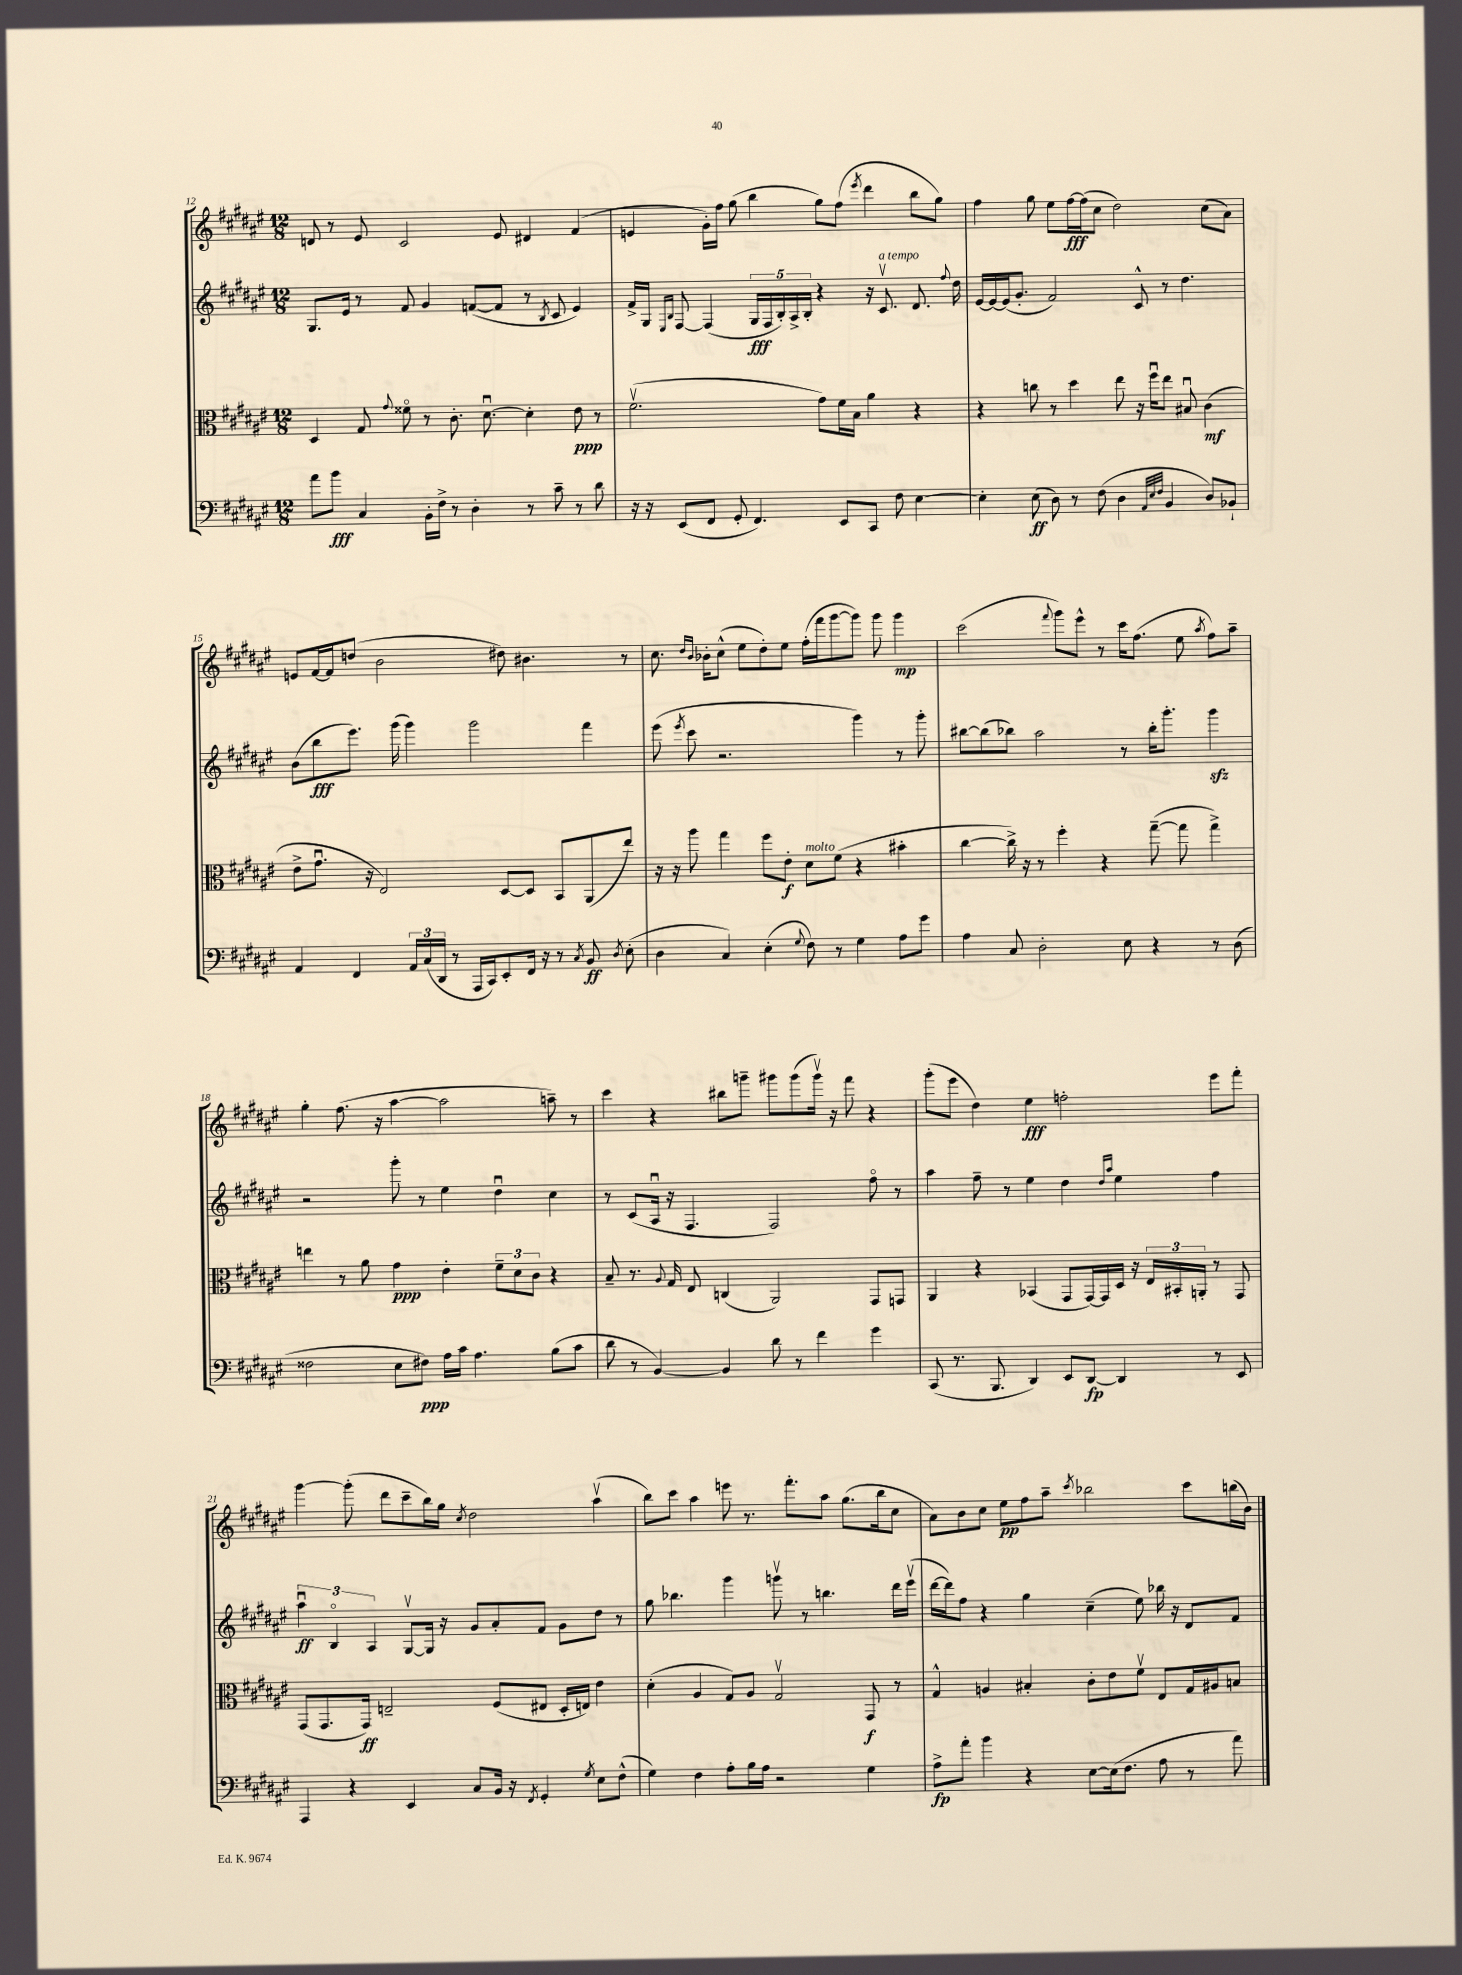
<<
\new StaffGroup <<
\new Staff = "s0" {
    \clef treble \key fis \major \numericTimeSignature \time 12/8
    \autoBeamOff d'8 r8 eis'8 cis'2 eis'8 dis'4 fis'4( |
    e'4 gis'16[-.) fis''16] gis''8( b''4 gis''8[) fis''8]( \acciaccatura { eis'''8 } dis'''4 b''8[ gis''8]) |
    fis''4 gis''8 eis''8[ fis''16~\fff fis''16( cis''8] dis''2) cis''8[( ais'8]) |
    e'8[ fis'16~ fis'16 d''8]( b'2 dis''8) bis'4. r8 |
    cis''8. \grace { dis''16[ b'16] } bes'16[-. cis''8]-^( eis''8[ dis''8-.) eis''8] fis''16[-.( fis'''16 gis'''8~ gis'''8]) gis'''8 gis'''4\mp |
    cis'''2( \appoggiatura { fis'''8 } gis'''8[) eis'''8]-^ r8 cis'''16[ fis''8.]( eis''8 \acciaccatura { ais''8 } fis''8[) ais''8]-- |
    gis''4-. fis''8.( r16 ais''4~ ais''2 a''8--) r8 |
    cis'''4 r4 bis''8[ g'''8]-- gis'''8[ gis'''8( gis'''16]\upbow) r16 fis'''8 r4 |
    gis'''8[-.( eis'''8] dis''4) eis''4\fff f''2-. eis'''8[ fis'''8]-. |
    gis'''4~ gis'''8-.( dis'''8[ cis'''8-- b''16) gis''16] \acciaccatura { cis''8 } dis''2 ais''4\upbow( |
    b''8[) cis'''8] ais''4 e'''8 r8. fis'''8.[-. ais''8] gis''8.[( b''16 cis''8] |
    ais'8[) b'8 cis''8] eis''8[\pp fis''8 ais''8]-- \acciaccatura { cis'''8 } bes''2 cis'''8[ b''16( b'16]) \bar "|." |
}
\new Staff = "s1" {
    \clef treble \key fis \major \numericTimeSignature \time 12/8
    \autoBeamOff gis8.[ eis'16] r8 fis'8 gis'4 f'8[~( f'8] r8 \acciaccatura { b8 } cis'8 eis'4) |
    fis'16[-> gis16] \grace { eis16[ b16] } fis8~ fis4( \tuplet 5/4 { gis16[\fff fis16 b16-.) ais16-> b16]-. } r4 r16 cis'8.\upbow^\markup { \italic "a tempo" } dis'8. \appoggiatura { fis''8 } dis''16 |
    eis'16[~ eis'16~ eis'16( gis'8.]-. fis'2) cis'8-^ r8 dis''4. |
    b'8[( b''8\fff eis'''8.]) gis'''16( gis'''4) gis'''2 fis'''4 |
    eis'''8( \acciaccatura { eis'''8 } cis'''8 r2. gis'''4) r8 gis'''8-. |
    bis''8[~ bis''8( bes''8]) ais''2 r8 bes''16[-. gis'''8.]-. gis'''4\sfz |
    r2 gis'''8-. r8 eis''4 dis''4\downbow cis''4 |
    r8 cis'8[( ais16]\downbow r16 fis4. fis2) fis''8\flageolet r8 |
    ais''4 fis''8-- r8 eis''4 dis''4 \grace { dis''16[ ais''16] } eis''4 fis''4 |
    \tuplet 3/2 { ais''4\downbow\ff b4\flageolet ais4 } gis8[~\upbow gis16] r16 gis'8[ ais'8-. fis'8] gis'8[ dis''8] r8 |
    gis''8 bes''4. gis'''4 g'''8\upbow r8 b''4. dis'''16[ eis'''16]\upbow( |
    dis'''16[~ dis'''16) fis''8] r4 gis''4 cis''4--( eis''8) bes''16 r16 dis'8[ fis'8] \bar "|." |
}
\new Staff = "s2" {
    \clef alto \key fis \major \numericTimeSignature \time 12/8
    \autoBeamOff dis4 gis8 \appoggiatura { gis'8 } fisis'8\flageolet r8 cis'8.-. dis'8.~\downbow dis'4-. eis'8\ppp r8 |
    fis'2.\upbow( gis'8[) fis'16 b16] ais'4 r4 |
    r4 c''8 r8 dis''4 eis''8 r16 fis''16[\downbow eis''8] bis8\downbow cis'4\mf( |
    eis'8[-> gis'8.]\downbow r16 eis2) dis8[~ dis8] b,8[ ais,8( eis''8]) |
    r16 r16 ais''8 gis''4 fis''8[ eis'8]-.\f dis'8[^\markup { \italic "molto" } fis'8]( r4 bis'4-. |
    cis''4~ cis''16->) r16 r8 fis''4-. r4 gis''8~--( gis''8 gis''4->) |
    e''4 r8 ais'8 gis'4\ppp eis'4-. \tuplet 3/2 { fis'8[-- dis'8 cis'8] } r4 |
    b8-- r8. \appoggiatura { ais8 } gis16 eis8 c4( ais,2) gis,8[ g,8] |
    ais,4 r4 bes,4( gis,8[ gis,16~) gis,16 dis16] r16 \tuplet 3/2 { eis16[ bis,16-. a,16]-. } r8 gis,8 |
    gis,8[( gis,8. gis,16]\ff) e2-- fis8[( eis8] dis16[-. e16]) eis'4 |
    dis'4-.( ais4 gis8[) ais8] gis2\upbow gis,8\f r8 |
    gis4-^ a4 bis4-. cis'8[-. eis'8 fis'8]\upbow eis8[ gis16 ais16 b8] \bar "|." |
}
\new Staff = "s3" {
    \clef bass \key fis \major \numericTimeSignature \time 12/8
    \autoBeamOff ais'8[ b'8]\fff cis4 b,16[-. fis16]-> r8 dis4-. r8 cis'8-- r8 dis'8 |
    r16 r16 eis,8[( fis,8] gis,8-. fis,4.) eis,8[ cis,8] fis8 eis4~ |
    eis4-. eis8\ff( dis8) r8 fis8( dis4 \grace { ais,32[ eis32 fis32] } b,4 dis8[) bes,8]-! |
    ais,4 fis,4 \tuplet 3/2 { ais,16[ cis16( dis,16] } r8 ais,,16[ cis,16) eis,8-. fis,16] r16 r8 \acciaccatura { cis8 } b,8\ff \acciaccatura { dis8 } eis8-.( |
    dis4 cis4) eis4-.( \appoggiatura { gis8 } fis8) r8 gis4 ais8[ gis'8] |
    ais4 cis8 dis2-. eis8 r4 r8 dis8( |
    fisis2 eis8[ fis8]\ppp) ais16[ cis'16] ais4. b8[( cis'8] |
    dis'8 r8 b,4~) b,4 dis'8 r8 fis'4 gis'4 |
    cis,8( r8. b,,8. dis,4) eis,8[ dis,8]~\fp dis,4 r8 eis,8 |
    ais,,4 r4 eis,4 cis8[ b,16] r16 \acciaccatura { fis,8 } gis,4-. \acciaccatura { gis8 } eis8[ fis8]-^( |
    gis4) fis4 ais8[-. b16 ais16] r2 gis4 |
    ais8[->\fp ais'8]-. b'4 r4 eis8[~ eis16( fis8.] ais8 r8 ais'8) \bar "|." |
}
>>
>>
\layout { \context { \Score currentBarNumber = #12 } }
